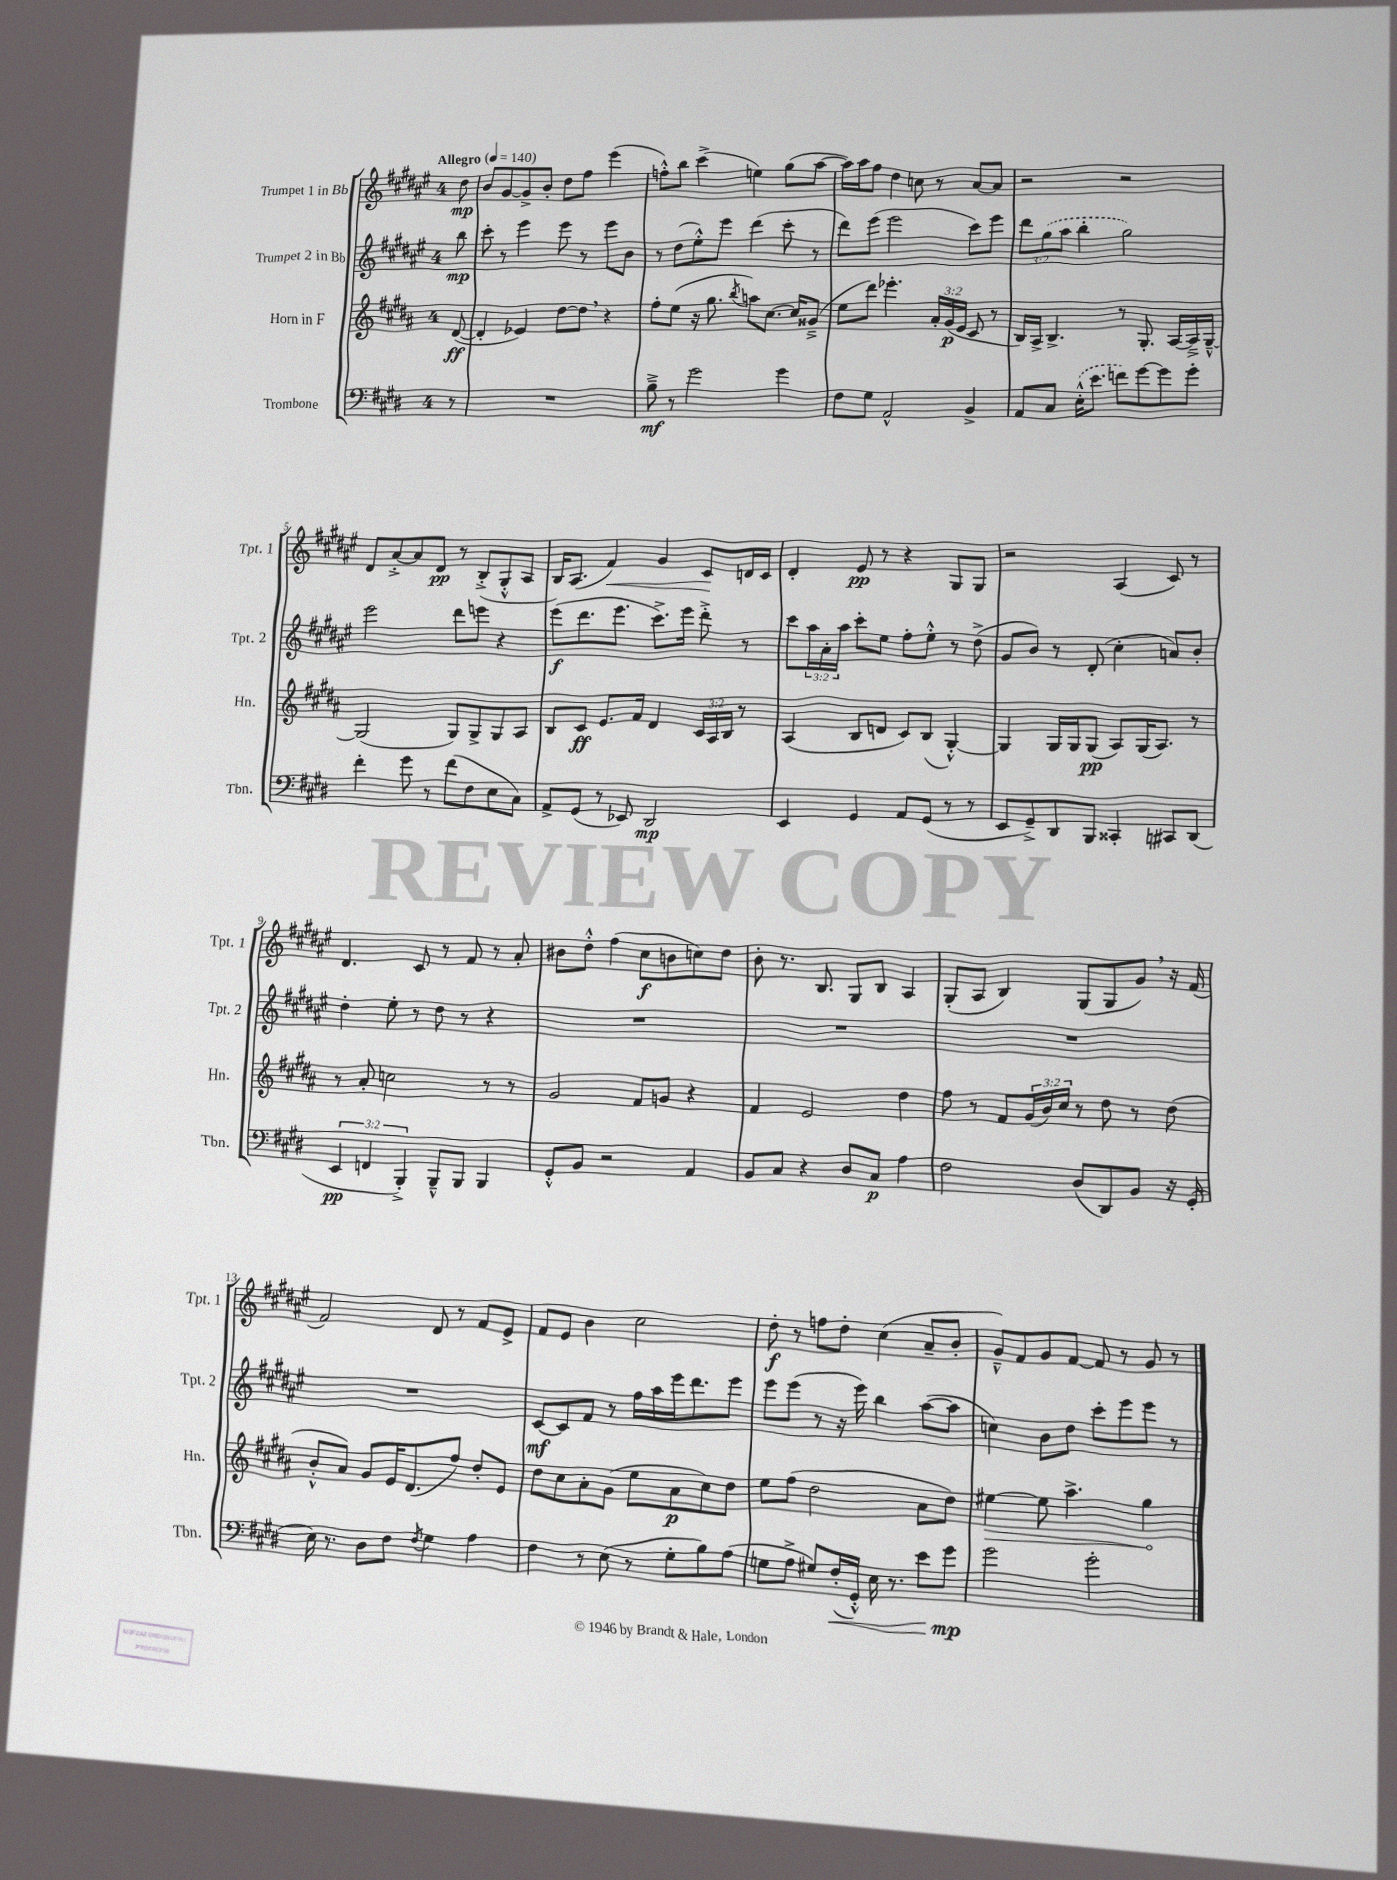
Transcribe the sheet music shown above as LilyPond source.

<<
\new StaffGroup <<
\new Staff = "s0" \with { instrumentName = "Trumpet 1 in Bb" shortInstrumentName = "Tpt. 1" } {
    \clef treble \key fis \major \once \override Staff.TimeSignature.style = #'single-digit \time 4/4 \partial 8 \tempo "Allegro" 4 = 140
    dis''8\mp |
    b'8 gis'8~ gis'8-> b'8-. dis''8 fis''8 eis'''4( |
    f''8-.-^) b''8 cis'''4->( e''4) gis''8( ais''8~ |
    ais''16) ais''16 fis''8 dis''4 c''8 r8 ais'8~ ais'8 |
    r2 r2 |
    dis'8 ais'8~-.-> ais'8 dis'8\pp r8 b8-.->( gis8-.-^ ais8 |
    b16) ais8.( fis'4\<) gis'4 cis'8\! d'16 cis'16 |
    dis'4-. eis'8\pp r8 r4 gis8 gis8 |
    r2 ais4( cis'8) r8 |
    dis'4. cis'8 r8 fis'8 r8 ais'8-. |
    bis'8 dis''8-.-^ fis''4( cis''8\f b'8 c''8) dis''8 |
    b'8-. r8. b8. gis8 b8 ais4 |
    gis8-.( ais8 b4) gis8( gis8 gis'8) \breathe r16 fis'16( |
    fis'2) dis'8 r8 fis'8 eis'8-> |
    fis'8 eis'8 b'4 cis''2 |
    dis''8-.\f r8 f''8 dis''8-. cis''4( ais'8-- b'8-. |
    gis'8---^) fis'8 gis'8 fis'8~ fis'8 r8 gis'8 r8 \bar "|." |
}
\new Staff = "s1" \with { instrumentName = "Trumpet 2 in Bb" shortInstrumentName = "Tpt. 2" } {
    \clef treble \key fis \major \once \override Staff.TimeSignature.style = #'single-digit \time 4/4 \override Staff.TupletNumber.text = #tuplet-number::calc-fraction-text \partial 8
    b''8\mp |
    cis'''8-. r8 eis'''4 eis'''8 r8 eis'''8 b'8 |
    r8 dis''8( eis''8-.-^) eis'''8 dis'''4( cis'''8-. r8 |
    dis'''8) eis'''8( eis'''2 cis'''8) eis'''8 |
    \tuplet 3/2 { dis'''8 \once \slurDashed gis''8( ais''8 } b''4-. gis''2) |
    eis'''2 dis'''8 e'''8 r4 |
    eis'''8\f( dis'''8. eis'''8. cis'''8.->) eis'''16 dis'''8-.-> r8 |
    cis'''8 \tuplet 3/2 { ais''16 ais'16-. ais''16 } cis'''8-. eis''8 fis''8-. eis''8-.-^ r8 dis''8->( |
    gis'8 b'8) r8 dis'8-.( cis''4-. a'8) b'8-. |
    dis''4-. eis''8-. r8 dis''8 r8 r4 |
    R1 |
    R1 |
    R1 |
    R1 |
    cis'8~\mf cis'8 fis'8 r8 fis''16 ais''16 eis'''16 dis'''8. eis'''8 |
    eis'''8 eis'''8( r8 r16 eis'''16) b''4 ais''8~( ais''8 |
    c''4) b'8 dis''8 cis'''8-. eis'''8 eis'''8 r8 \bar "|." |
}
\new Staff = "s2" \with { instrumentName = "Horn in F" shortInstrumentName = "Hn." } {
    \clef treble \key b \major \once \override Staff.TimeSignature.style = #'single-digit \time 4/4 \override Staff.TupletNumber.text = #tuplet-number::calc-fraction-text \partial 8
    dis'8~\ff( |
    dis'4-. ees'4) dis''8~ dis''8 \breathe r4 |
    fis''8-. e''8( r16 gis''8. \acciaccatura { b''8 } a''8) cis''8.~ cis''16 gisis'8--->( |
    e''8 dis'''8) ees'''4.-. \tuplet 3/2 { ais'16-. gis'16\p( e'16 } cis'8 r8 |
    b16) ais16-> b4.-> r8 gis8.-. ais16~ ais16---> gis16~---^ |
    gis2( gis8) gis8-> gis8 ais8 |
    b8 cis'8\ff e'8. fis'16 dis'4 \tuplet 3/2 { cis'16 ais16 b16 } r8 |
    ais4( b8 d'8 cis'8) b8( gis4~-.-^) |
    gis4 gis16 gis16 gis8\pp( ais8) gis16( ais8.) r8 |
    r8 ais'8-. c''2 r8 r8 |
    gis'2 fis'8 g'8 r4 |
    fis'4 e'2 dis''4 |
    fis''8 r8 fis'8 \tuplet 3/2 { gis'16( b'16) cis''16 } r8 dis''8 r8 dis''8( |
    b'8-.-^ ais'8) gis'8 e'16 dis'8.( fis''8) dis''8-. e'8 |
    dis''8 cis''8 ais'8-. gis'8( e''8 ais'8\p cis''8) dis''8 |
    e''8 fis''8( dis''2 ais'8 dis''8) |
    \once \override Hairpin.circled-tip = ##t eis''4~\> eis''8 ais''4.-> gis''4\! \bar "|." |
}
\new Staff = "s3" \with { instrumentName = "Trombone" shortInstrumentName = "Tbn." } {
    \clef bass \key e \major \once \override Staff.TimeSignature.style = #'single-digit \time 4/4 \override Staff.TupletNumber.text = #tuplet-number::calc-fraction-text \partial 8
    r8 |
    R1 |
    b8--->\mf r8 gis'2 gis'4 |
    fis8 gis8 a,2-^ b,4-> |
    a,8 cis8 \once \slurDashed e16-.-^( e'8. f'8) gis'8~ gis'8 gis'8-. |
    fis'4-. gis'8 r8 fis'8( fis8 e8 cis8) |
    a,8-> gis,8( r8 ees,8) dis,2\mp |
    e,4 gis,4 a,8 gis,8( r8 r8 |
    e,8 gis,8--->) dis,8 b,,8 cisis,4-. cis,8 dis,8( |
    \tuplet 3/2 { e,4\pp f,4 b,,4-.->) } b,,8---^ b,,8 b,,4 |
    gis,8-.-^ b,8 r2 a,4 |
    b,8 cis8 r4 dis8 cis8\p a4 |
    fis2 dis8( dis,8) b,8 r16 gis,16-.( |
    e16) r8. dis8 fis8 \acciaccatura { fis8 } gis4 a4 |
    fis4 r8 e8( r8 gis8-. b8) a8( |
    g8 a8-> gis8) fis16-.\<( gis,16-.-^) e16 r8. e'8 gis'8\mp\! |
    gis'2 gis'2-. \bar "|." |
}
>>
>>
